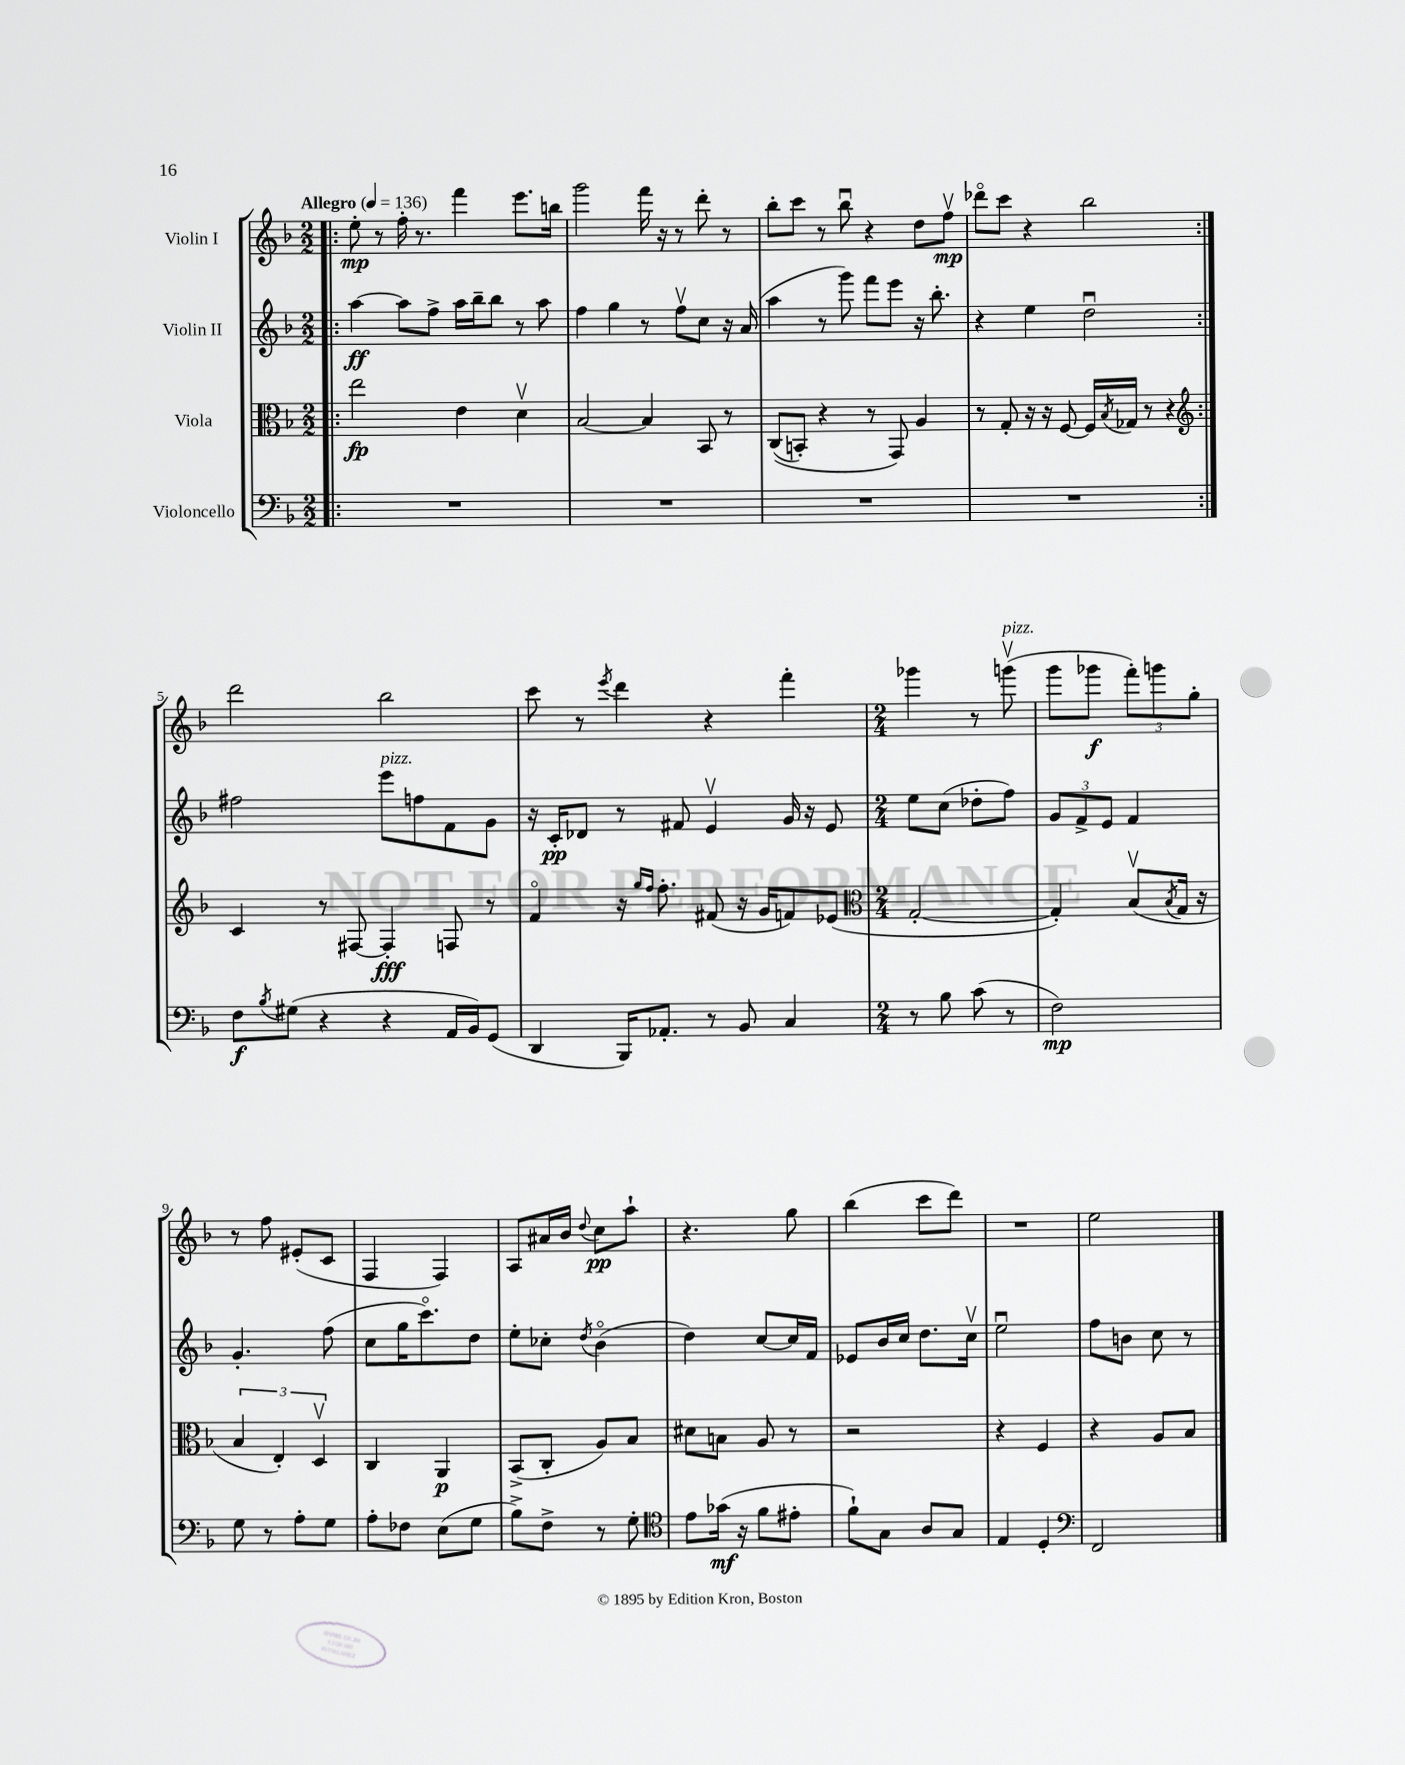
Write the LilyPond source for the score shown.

<<
\new StaffGroup <<
\new Staff = "s0" \with { instrumentName = "Violin I" } {
    \clef treble \key f \major \numericTimeSignature \time 2/2 \tempo "Allegro" 4 = 136
    \repeat volta 2 { \bar ".|:" e''8-.\mp r8 f''16-. r8. f'''4 e'''8. b''16 |
    g'''2 f'''16 r16 r8 d'''8-. r8 |
    bes''8-. c'''8 r8 bes''8\downbow r4 d''8 f''8\upbow\mp |
    des'''8\flageolet c'''8 r4 bes''2 | }
    d'''2 bes''2 |
    c'''8 r8 \acciaccatura { e'''8 } d'''4 r4 f'''4-. |
    \numericTimeSignature \time 2/4 ges'''4 r8 g'''8\upbow^\markup { \italic "pizz." }( |
    g'''8 ges'''8\f \tuplet 3/2 { f'''8-.) g'''8 g''8-. } |
    r8 f''8 eis'8-.( c'8 |
    f4 f4) |
    a8 ais'16 bes'16 \appoggiatura { d''8 } c''8\pp a''8-! |
    r4. g''8 |
    bes''4( c'''8 d'''8) |
    R2 |
    e''2 \bar "|." |
}
\new Staff = "s1" \with { instrumentName = "Violin II" } {
    \clef treble \key f \major \numericTimeSignature \time 2/2
    \repeat volta 2 { \bar ".|:" a''4~\ff a''8 f''8-> a''16 bes''16-- bes''8 r8 a''8 |
    f''4 g''4 r8 f''8\upbow c''8 r16 a'16( |
    a''4 r8 g'''8) f'''8 e'''8 r16 bes''8.-. |
    r4 e''4 d''2\downbow | }
    fis''2 e'''8^\markup { \italic "pizz." } f''8 f'8 g'8 |
    r16 c'16-.\pp des'8 r8 fis'8 e'4\upbow g'16 r16 e'8 |
    \numericTimeSignature \time 2/4 e''8 c''8( des''8-. f''8) |
    \tuplet 3/2 { g'8 f'8-> e'8 } f'4 |
    g'4.-. f''8( |
    c''8 g''16 c'''8.\flageolet) d''8 |
    e''8-. ces''8-. \acciaccatura { d''8 } bes'4\flageolet( |
    d''4) c''8~ c''16 f'16 |
    ees'8 bes'16 c''16 d''8. c''16\upbow |
    e''2\downbow |
    f''8 b'8 c''8 r8 \bar "|." |
}
\new Staff = "s2" \with { instrumentName = "Viola" } {
    \clef alto \key f \major \numericTimeSignature \time 2/2
    \repeat volta 2 { \bar ".|:" e''2\fp e'4 d'4\upbow |
    bes2~ bes4 bes,8 r8 |
    c8(\( b,8-.) r4 r8 g,8\) a4 |
    r8 g8-. r16 r16 f8~ f16 \acciaccatura { bes8 } ges16 r8 r4 | }
    \clef treble c'4 r8 fis8~ fis4-.\fff f8 r8 |
    f'4\flageolet r16 \grace { g''16 f''16 } f''8.-. fis'8( r16 g'16 f'8) ees'8( |
    \numericTimeSignature \time 2/4 \clef alto g2~-. |
    g4-.) bes8\upbow( \acciaccatura { bes8 } g16 r16 |
    \tuplet 3/2 { bes4 e4-.) d4\upbow } |
    c4 a,4\p |
    bes,8->( c8-. a8) bes8 |
    dis'8 b8 a8 r8 |
    r2 |
    r4 f4 |
    r4 a8 bes8 \bar "|." |
}
\new Staff = "s3" \with { instrumentName = "Violoncello" } {
    \clef bass \key f \major \numericTimeSignature \time 2/2
    \repeat volta 2 { \bar ".|:" R1 |
    R1 |
    R1 |
    R1 | }
    f8\f \acciaccatura { bes8 } gis8( r4 r4 a,16 bes,16) g,8( |
    d,4 bes,,16) aes,8.-. r8 bes,8 c4 |
    \numericTimeSignature \time 2/4 r8 bes8 c'8( r8 |
    f2\mp) |
    g8 r8 a8-. g8 |
    a8-. fes8 e8( g8 |
    bes8->) f8-> r8 g8-. |
    \clef tenor e'8 ges'16\mf( r16 f'8 eis'8-. |
    f'8-!) g8 a8 g8 |
    e4 d4-. |
    \clef bass f,2 \bar "|." |
}
>>
>>
